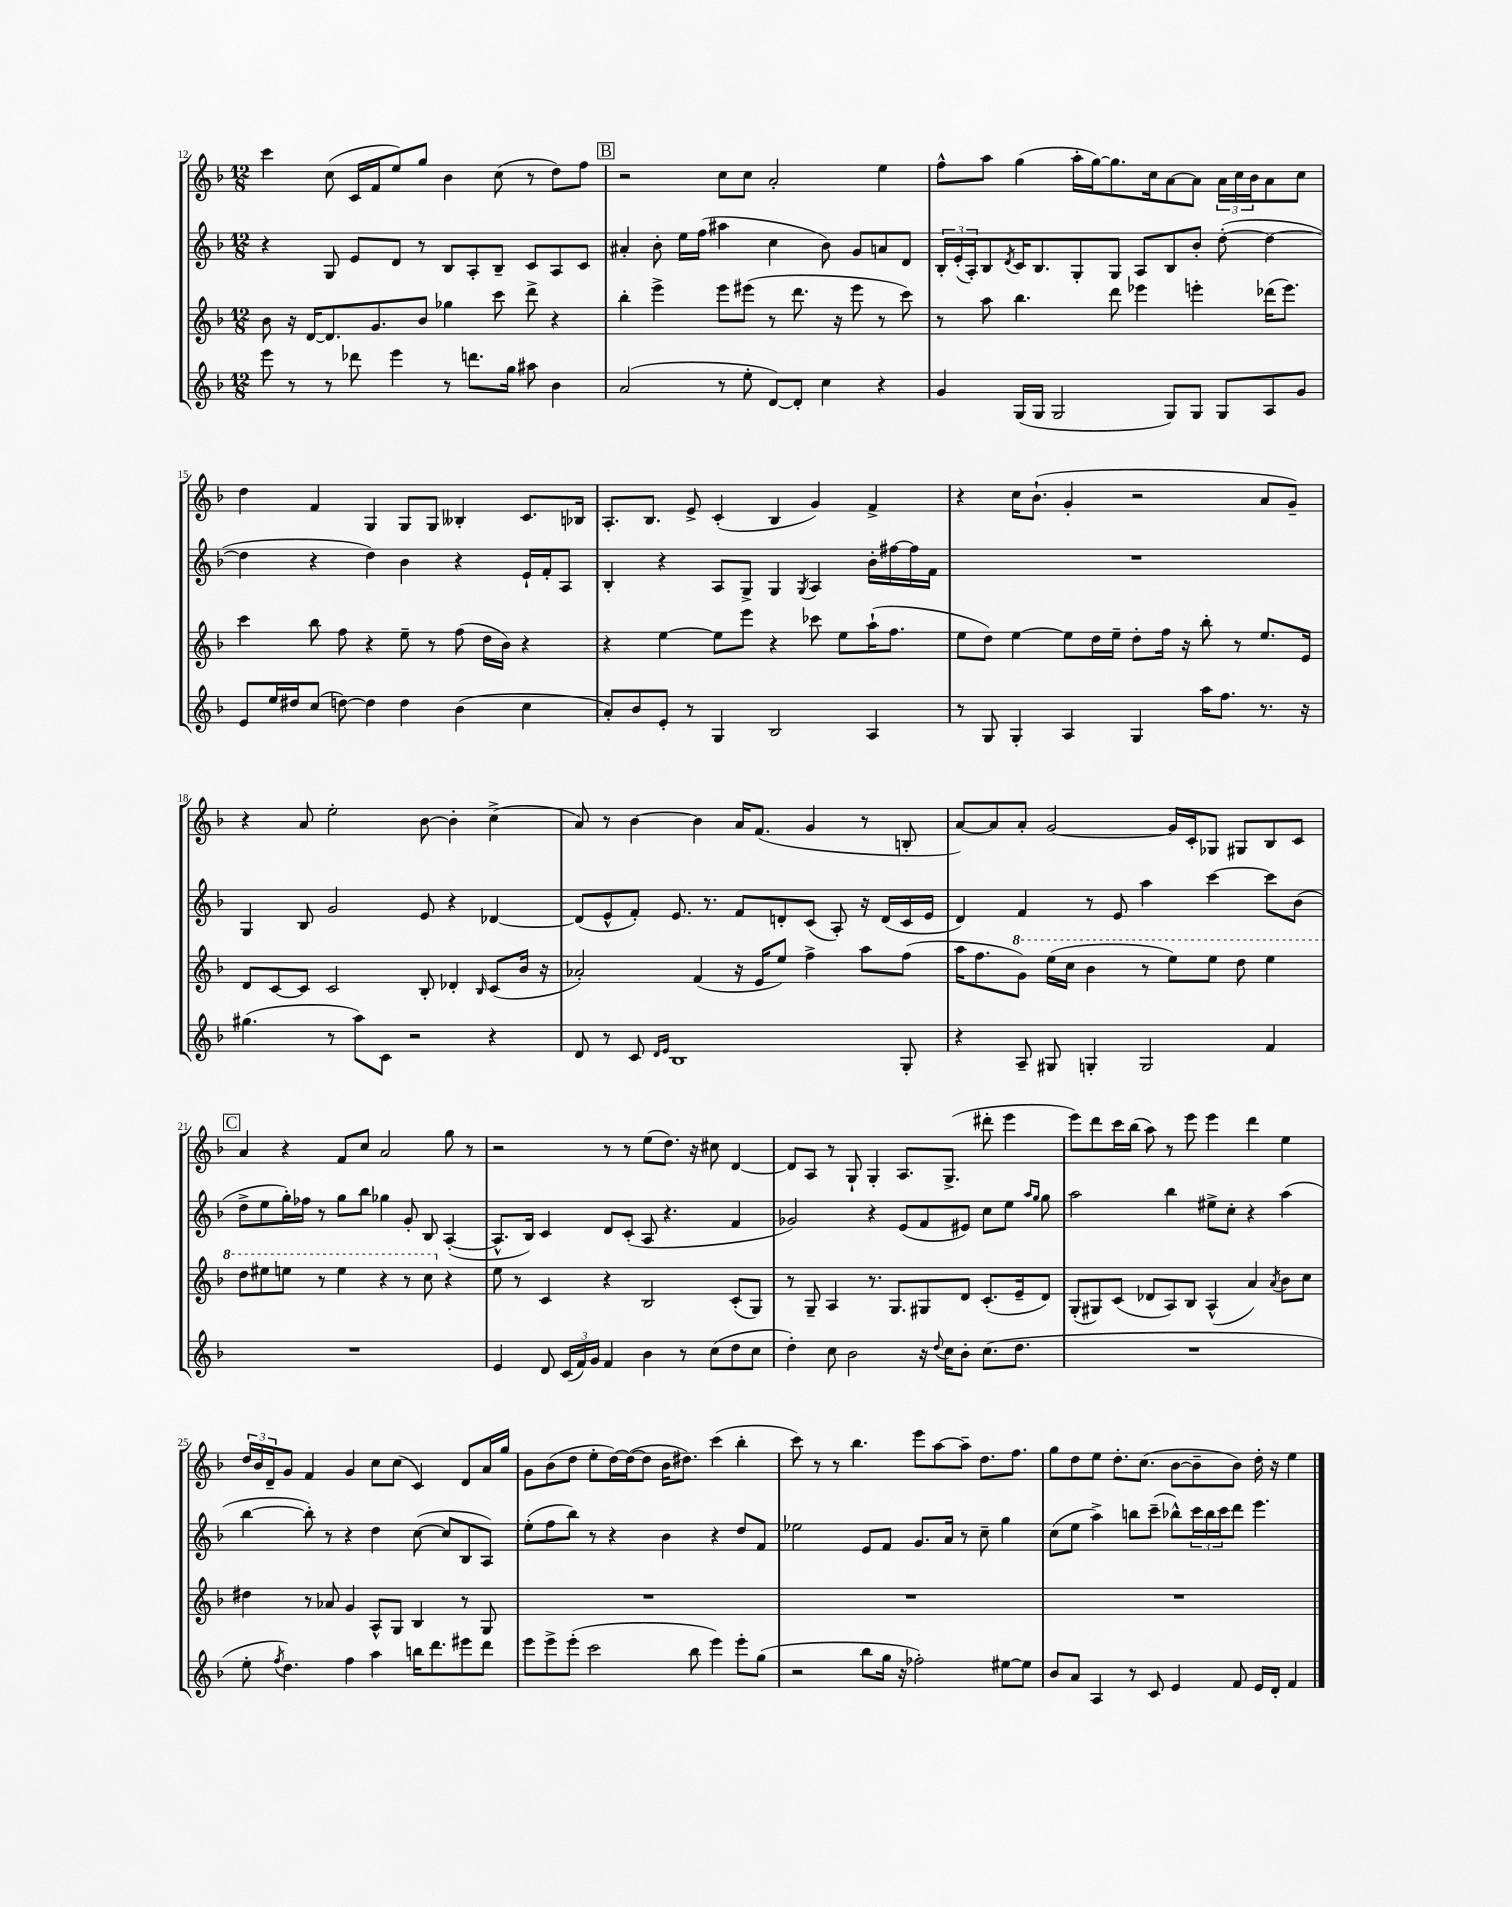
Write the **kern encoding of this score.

**kern	**kern	**kern	**kern
*staff4	*staff3	*staff2	*staff1
*clefG2	*clefG2	*clefG2	*clefG2
*k[b-]	*k[b-]	*k[b-]	*k[b-]
*M12/8	*M12/8	*M12/8	*M12/8
8eee	8b-	4r	4ccc
8r	16r	.	.
.	[16d	.	.
8r	8.d]	8G	(8cc
8ddd-	.	8e	16c
.	8.g	.	16f
4eee	.	8d	8ee)
.	8b-	8r	8gg
8r	4gg-	8B-	4b-
8.ddd	.	8A'	.
.	8ccc	8B-~	(8cc
16gg	.	.	.
8aa#	8ddd^	8c	8r
4b-	4r	8A	8dd)
.	.	8c	8ff
=	=	=	=
(2a	4bb-'	4a#'	2r
.	4eee^	8b-'	.
.	.	16ee	.
.	.	(16ff	.
8r	8eee	4aa#	8cc
8ee'	(8eee#	.	8cc
[8d)	8r	4cc	2a'
8d']	8.ddd	.	.
4cc	.	8b-)	.
.	16r	.	.
.	8eee#	8g	.
4r	8r	8a	4ee
.	8ccc)	8d	.
=	=	=	=
4g	8r	24B-'	8ff^^
.	.	(24e'	.
.	.	24A')	.
.	8aa	8B-	8aa
.	.	8qd	.
(16G	4.bb-	16c	(4gg
16G	.	8.B-	.
2G	.	.	.
.	.	8G'	16aa'
.	.	.	[16gg)
.	8ddd	8G	8.gg]
.	4eee-	8A	.
.	.	.	16cc
8G)	.	8B-	[8a
8G	4eee'	8b-'	8a]
8G	.	([8dd'	24a
.	.	.	24cc
.	.	.	24b-
8A	(16ddd-	4dd_	8a
.	8.eee)	.	.
8g	.	.	8cc
=	=	=	=
8e	4ccc	4dd]	4dd
16ee	.	.	.
16dd#	.	.	.
(8cc	8bb-	4r	4f
[8dd)	8ff	.	.
4dd]	4r	4dd)	4G
4dd	8ee~	4b-	8G
.	8r	.	8G
(4b-	(8ff	4r	4B--'
.	16dd	.	.
.	16b-)	.	.
4cc	4r	16e`	8.c
.	.	16f'	.
.	.	8A	.
.	.	.	16B-
=	=	=	=
8a')	4r	4B-'	8.A'
8b-	.	.	.
.	.	.	8.B-
8e'	[4ee	4r	.
8r	.	.	8e^
4G	8ee]	8A	(4c'
.	8eee	8G^	.
2B-	4r	4G	4B-
.	.	8qG	.
.	8ccc-	4A	4g)
.	8ee	.	.
4A	(16aa`	16b-'	4f^
.	8.ff	[16ff#	.
.	.	16ff#]	.
.	.	16f	.
=	=	=	=
8r	8ee	1.r	4r
8G	8dd)	.	.
4G'	[4ee	.	16cc
.	.	.	(8.b-`
4A	8ee]	.	4g'
.	16dd	.	.
.	16ee~	.	.
4G	8dd'	.	2r
.	16ff	.	.
.	16r	.	.
16aa	8bb-'	.	.
8.ff	.	.	.
.	8r	.	.
8.r	8.ee	.	8a
.	.	.	8g~)
16r	16e	.	.
=	=	=	=
(4.gg#	8d	4G	4r
.	[8c	.	.
.	8c]	8B-	8a
8r	2c	2g	2ee'
8aa)	.	.	.
8c	.	.	.
2r	.	.	.
.	8B-'	8e	[8b-
.	4d-'	4r	4b-']
.	16qqB-	.	.
4r	(8c	[4d-	(4cc^
.	16b-	.	.
.	16r	.	.
=	=	=	=
8d	2a-')	(8d-]	8a)
8r	.	8e^^	8r
8c	.	8f')	[4b-
16qqd	.	.	.
16qqe	.	.	.
1B-	.	8.e	.
.	(4f	.	4b-]
.	.	8.r	.
.	16r	8f	16a
.	16e	.	(8.f
.	8ee)	8d'	.
.	4ff^	(8c	4g
.	.	8A')	.
.	8aa	16r	8r
.	.	(16d	.
8G'	(8ff	16c	8B'
.	.	16e	.
=	=	=	=
4r	16aa	4d)	[8a)
.	8.ff	.	.
.	.	.	8a]
8A~	8gg)	4f	8a'
8G#	(16eee	.	[2g
.	16ccc	.	.
4G'	4bb-	8r	.
.	.	8e	.
2G	8r	4aa	.
.	8eee)	.	16g]
.	.	.	16c'
.	8eee	[4ccc	8G-
.	8ddd	.	8G#
4f	4eee	8ccc]	8B-
.	.	(8b-	8c
=	=	=	=
1.r	8ddd	8dd^	4a
.	8eee#	8ee	.
.	8eee	16gg')	4r
.	.	16ff-	.
.	8r	8r	.
.	4eee	8gg	8f
.	.	8bb-	8cc
.	4r	4gg-	2a
.	8r	8g'	.
.	8ccc	8B-	.
.	4r	([4A'	8gg
.	.	.	8r
=	=	=	=
4e	8ee	8.A^^]	2r
.	8r	.	.
.	.	16B-)	.
8d	4c	4c	.
(24c	.	.	.
24f)	.	.	.
24g	.	.	.
4f	4r	8d	8r
.	.	(8c'	8r
4b-	2B-	8A	(8ee
.	.	4.r	8.dd)
8r	.	.	.
.	.	.	16r
(8cc	.	.	8cc#
8dd	(8c'	4f	[4d
8cc	8G)	.	.
=	=	=	=
4dd')	8r	2g-)	8d]
.	8G~	.	8A
8cc	4A	.	8r
2b-	.	.	8G`
.	8.r	4r	4G'
.	8.G	.	.
.	.	(8e	8.A
16r	8G#	8f	.
8qqdd	.	.	.
16cc	.	.	(8.G^
8b-'	8d	8e#)	.
(8.cc	(8.c'	8cc	8ddd#'
.	.	8ee	4eee
8.dd	16e~	.	.
.	.	16qqaa	.
.	.	16qqgg	.
.	8d)	8gg	.
=	=	=	=
1.r	(8G'	2aa	8eee)
.	8G#)	.	8ddd
.	(8c	.	16ccc
.	.	.	(16bb-
.	8d-	.	8aa)
.	8A)	4bb-	8r
.	8B-	.	8eee
.	(4A^^	8ee#^	4eee
.	.	8cc'	.
.	4a)	4r	4ddd
.	8qa	.	.
.	8b-	(4aa	4ee
.	8cc	.	.
=	=	=	=
8ee'	4dd#	[4bb-	24dd
.	.	.	24b-
.	.	.	24d~
8qff	.	.	.
4.dd)	.	.	8g
.	8r	8bb-'])	4f
.	8a-	8r	.
4ff	4g	4r	4g
4aa	8A^^	4dd	8cc
.	8G	.	(8cc
16bb	4B-	([8cc	4c)
8.ddd	.	.	.
.	.	8cc]	.
8eee#	8r	8B-	8d
8ddd	8G	8A)	16a
.	.	.	16gg
=	=	=	=
8eee	1.r	(8ee'	8g
8eee^	.	8ff	(8b-
(8eee'	.	8bb-)	8dd
2ccc	.	8r	8ee'
.	.	4r	[16dd)
.	.	.	(16dd_
.	.	.	8dd]
.	.	4b-	16b-
.	.	.	8.dd#)
8bb-	.	.	.
4eee)	.	4r	(4ccc
8eee'	.	8dd	4bb-'
(8gg	.	8f	.
=	=	=	=
2r	1.r	2ee-	8ccc)
.	.	.	8r
.	.	.	8r
.	.	.	4.bb-
8bb-	.	8e	.
16gg	.	8f	.
16r	.	.	.
2ff-')	.	8.g	8eee
.	.	.	[8aa
.	.	16a	.
.	.	8r	8aa~]
.	.	8cc~	8.dd
[8ee#	.	4gg	.
.	.	.	8.ff
8ee#]	.	.	.
=	=	=	=
8b-	1.r	(8cc	8gg
8a	.	8ee	8dd
4A	.	4aa^)	8ee
.	.	.	8.dd'
8r	.	8bb	.
.	.	.	(8.cc
8c	.	(8ccc~	.
4e	.	8bb-^^)	[8b-
.	.	24ccc	8b-~]
.	.	24bb-	.
.	.	24ccc	.
8f	.	8ddd	8b-)
16e	.	4.eee	16dd'
16d'	.	.	16r
4f	.	.	4ee
==	==	==	==
*-	*-	*-	*-
